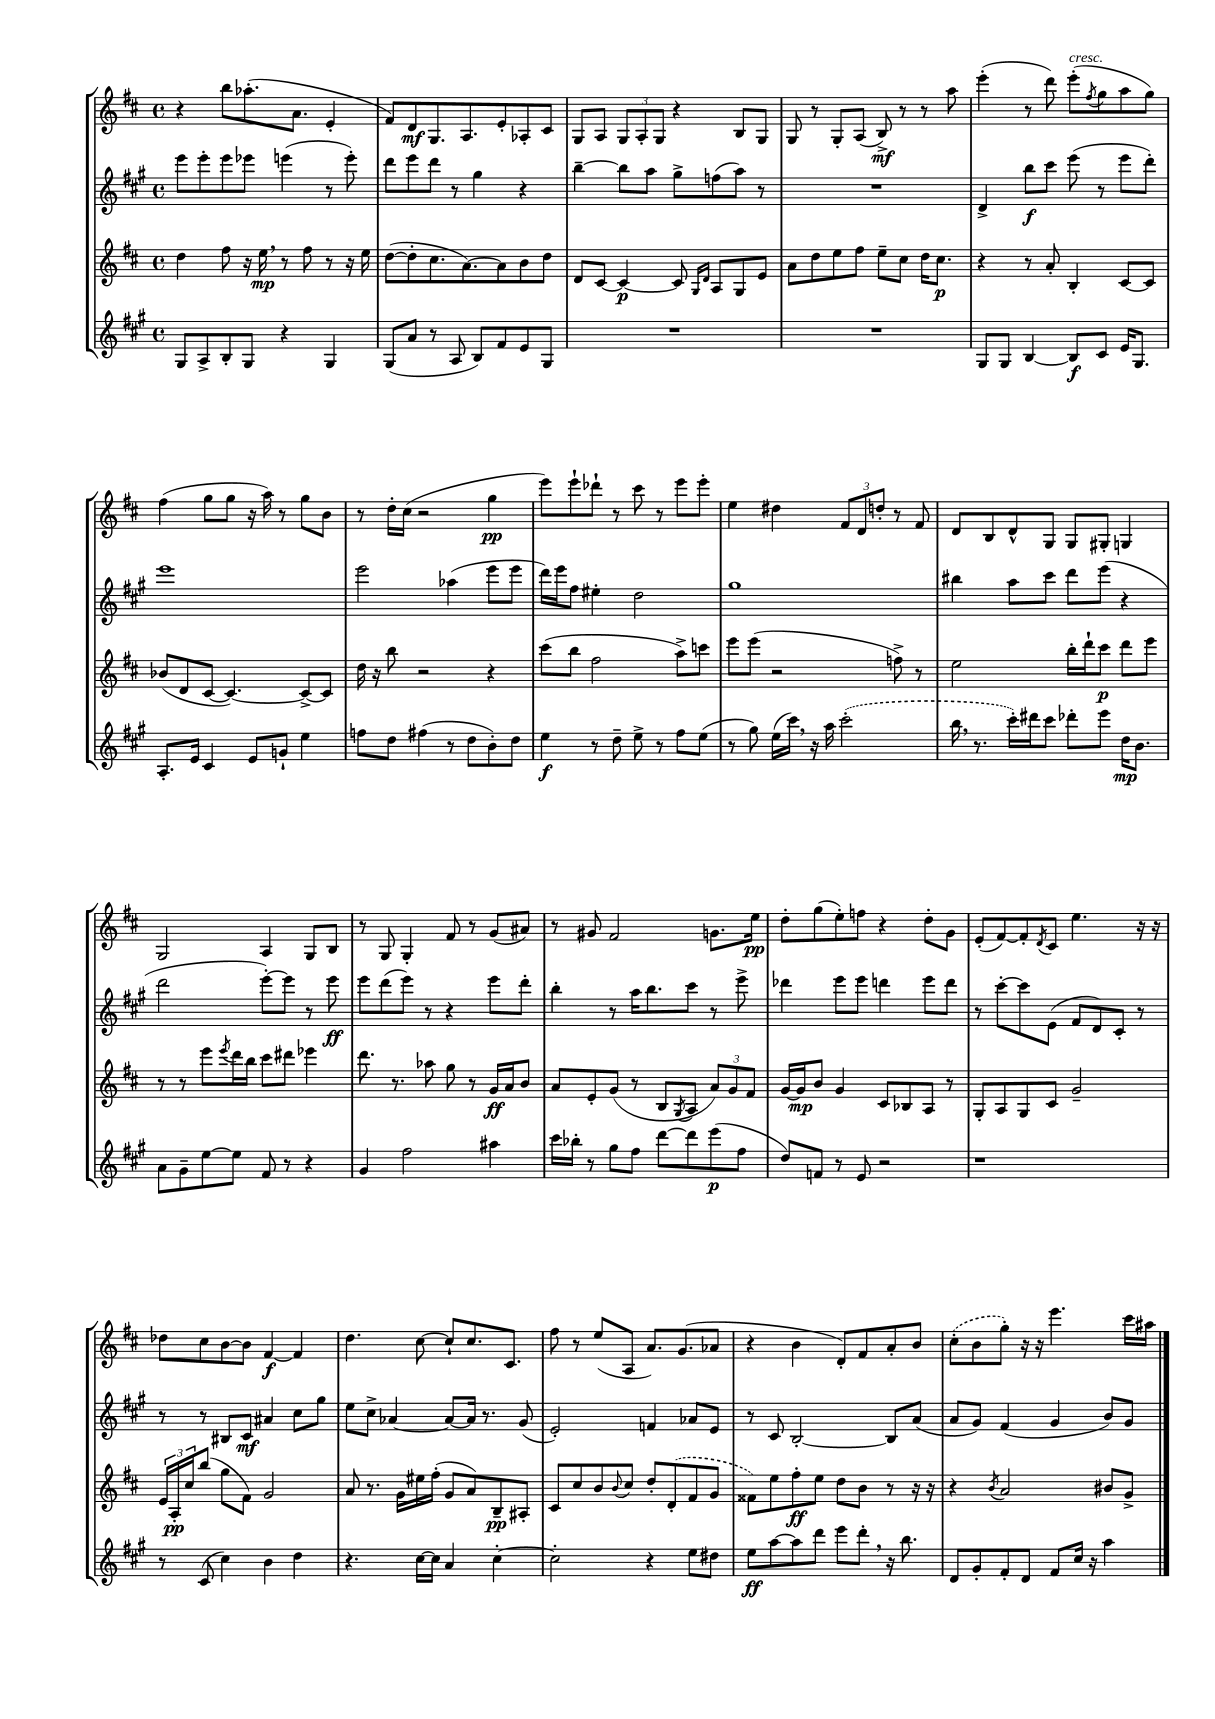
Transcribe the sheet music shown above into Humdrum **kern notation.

**kern	**dynam	**kern	**dynam	**kern	**dynam	**kern	**dynam
*part4	*part4	*part3	*part3	*part2	*part2	*part1	*part1
*staff4	*staff4	*staff3	*staff3	*staff2	*staff2	*staff1	*staff1
*clefG2	*	*clefG2	*	*clefG2	*	*clefG2	*
*k[f#c#g#]	*	*k[f#c#]	*	*k[f#c#g#]	*	*k[f#c#]	*
*M4/4	*	*M4/4	*	*M4/4	*	*M4/4	*
*met(c)	*	*met(c)	*	*met(c)	*	*met(c)	*
=12	=12	=12	=12	=12	=12	=12	=12
8G#/L	.	4dd\	.	8eee\L	.	4r	.
8A^/	.	.	.	8eee'\	.	.	.
8B'/	.	8ff#\	.	8eee\	.	8bb\L	.
8G#/J	.	16r	.	8eee-X\J	.	(8.aa-X'\	.
.	.	16ee,\	mp	.	.	.	.
4r	.	8r	.	(4eeen\	.	.	.
.	.	.	.	.	.	8.a\J	.
.	.	8ff#\	.	.	.	.	.
4G#/	.	8r	.	8r	.	4e'/	.
.	.	16r	.	8eee'\)	.	.	.
.	.	16ee\	.	.	.	.	.
=13	=13	=13	=13	=13	=13	=13	=13
(8G#/L	.	([8dd\L	.	8ddd\L	.	8f#/L)	.
8a/J	.	8dd'\]	.	8eee\	.	8d/	mf
8r	.	8.cc#\	.	8ddd\J	.	8.G/	.
8A/	.	.	.	8r	.	.	.
.	.	[8.a\)	.	.	.	8.A/	.
8B/L)	.	.	.	4gg#\	.	.	.
8f#/	.	8a\]	.	.	.	8e'/	.
8e/	.	8b\	.	4r	.	8A-X'/	.
8G#/J	.	8dd\J	.	.	.	8c#/J	.
=14	=14	=14	=14	=14	=14	=14	=14
1r	.	8d/L	.	[4bb~\	.	8G/L	.
.	.	[8c#/J	.	.	.	8A/J	.
.	.	4c#/_	p	8bb\L]	.	12G/L	.
.	.	.	.	.	.	12A'/	.
.	.	.	.	8aa\J	.	.	.
.	.	.	.	.	.	12G/J	.
.	.	8c#/]	.	8gg#^\L	.	4r	.
.	.	16qqG/LL	.	.	.	.	.
.	.	16qqd/JJ	.	.	.	.	.
.	.	8A/L	.	(8ffn\	.	.	.
.	.	8G/	.	8aa\J)	.	8B/L	.
.	.	8e/J	.	8r	.	8G/J	.
=15	=15	=15	=15	=15	=15	=15	=15
1r	.	8a\L	.	1r	.	8G/	.
.	.	8dd\	.	.	.	8r	.
.	.	8ee\	.	.	.	8G'/L	.
.	.	8ff#\J	.	.	.	(8A/J	.
.	.	8ee~\L	.	.	.	8B^/)	mf
.	.	8cc#\J	.	.	.	8r	.
.	.	16dd\KL	.	.	.	8r	.
.	.	8.cc#\J	p	.	.	.	.
.	.	.	.	.	.	8aa\	.
=16	=16	=16	=16	=16	=16	=16	=16
8G#/L	.	4r	.	4d^/	.	(4eee'\	.
8G#/J	.	.	.	.	.	.	.
[4B/	.	8r	.	8bb\L	f	8r	.
.	.	8a'/	.	8ccc#\J	.	8ddd\)	.
!	!	!	!	!	!	!LO:TX:a:i:t=cresc.	!
8B/L]	f	4B'/	.	(8eee\	.	(8eee'\L	.
.	.	.	.	.	.	8qff#/	.
8c#/J	.	.	.	8r	.	8gg\	.
16e/KL	.	[8c#/L	.	8eee\L	.	8aa\	.
8.G#/J	.	.	.	.	.	.	.
.	.	8c#/J]	.	8ddd'\J)	.	8gg\J)	.
!!LO:LB:g=z
=17	=17	=17	=17	=17	=17	=17	=17
8.A'/L	.	(8b-X/L	.	1eee	.	(4ff#\	.
.	.	8d/	.	.	.	.	.
16e/Jk	.	.	.	.	.	.	.
4c#/	.	[8c#/J	.	.	.	8gg\L	.
.	.	4.c#/_)	.	.	.	8gg\J	.
8e/L	.	.	.	.	.	16r	.
.	.	.	.	.	.	16aa\)	.
8gn`/J	.	.	.	.	.	8r	.
4ee\	.	8c#^/L_	.	.	.	8gg\L	.
.	.	8c#/J]	.	.	.	8b\J	.
=18	=18	=18	=18	=18	=18	=18	=18
8ffn\L	.	16dd\	.	2eee\	.	8r	.
.	.	16r	.	.	.	.	.
8dd\J	.	8bb\	.	.	.	16dd'\LL	.
.	.	.	.	.	.	(16cc#\JJ	.
(4ff#X\	.	2r	.	.	.	2r	.
8r	.	.	.	(4aa-X\	.	.	.
8dd\L	.	.	.	.	.	.	.
8b'\)	.	4r	.	8eee\L	.	4gg\	pp
8dd\J	.	.	.	8eee\J	.	.	.
=19	=19	=19	=19	=19	=19	=19	=19
4ee\	f	(8ccc#\L	.	16ddd\LL)	.	8eee\L)	.
.	.	.	.	16eee\J	.	.	.
.	.	8bb\J	.	8ff#\J	.	8eee`\	.
8r	.	2ff#\	.	4ee#X'\	.	8ddd-X`\J	.
8dd~\	.	.	.	.	.	8r	.
8ee^\	.	.	.	2dd\	.	8ccc#\	.
8r	.	.	.	.	.	8r	.
8ff#\L	.	8aa^\L)	.	.	.	8eee\L	.
(8ee\J	.	8cccn\J	.	.	.	8eee'\J	.
=20	=20	=20	=20	=20	=20	=20	=20
8r	.	8eee\L	.	1gg#	.	4ee\	.
8gg#\)	.	(8eee\J	.	.	.	.	.
(16ee\LL	.	2r	.	.	.	4dd#X\	.
16ccc#,\JJ)	.	.	.	.	.	.	.
16r	.	.	.	.	.	.	.
16aa\	.	.	.	.	.	.	.
(2ccc#'\	.	.	.	.	.	12f#/L	.
.	.	.	.	.	.	12d/	.
.	.	.	.	.	.	12ddn'/J	.
.	.	8ffn^\)	.	.	.	8r	.
.	.	8r	.	.	.	8f#/	.
=21	=21	=21	=21	=21	=21	=21	=21
16bb,\	.	2ee\	.	4bb#X\	.	8d/L	.
8.r	.	.	.	.	.	.	.
.	.	.	.	.	.	8B/	.
16ccc#'\LL)	.	.	.	8aa\L	.	8d^^/	.
16ddd#X\J	.	.	.	.	.	.	.
8ccc#\J	.	.	.	8ccc#\J	.	8G/J	.
8ddd-X'\L	.	16bb'\LL	.	8ddd\L	.	8G/L	.
.	.	16ddd`\J	.	.	.	.	.
8eee\J	.	8ccc#\J	p	(8eee\J	.	8G#X'/J	.
16dd\KL	mp	8ddd\L	.	4r	.	4Gn/	.
8.b\J	.	.	.	.	.	.	.
.	.	8eee\J	.	.	.	.	.
!!LO:LB:g=z
=22	=22	=22	=22	=22	=22	=22	=22
8a\L	.	8r	.	2ddd\	.	2G/	.
8g#~\	.	8r	.	.	.	.	.
[8ee\	.	8eee\L	.	.	.	.	.
.	.	8qeee/	.	.	.	.	.
8ee\J]	.	16ddd\L	.	.	.	.	.
.	.	16bb\JJ	.	.	.	.	.
8f#/	.	8ccc#\L	.	[8eee'\L)	.	4A/	.
8r	.	8ddd#X\J	.	8eee\J]	.	.	.
4r	.	4eee-X\	.	8r	.	8G/L	.
.	.	.	.	8eee\	ff	8B/J	.
=23	=23	=23	=23	=23	=23	=23	=23
4g#/	.	8.ddd\	.	8eee\L	.	8r	.
.	.	.	.	(8ddd\	.	8G/	.
.	.	8.r	.	.	.	.	.
2ff#\	.	.	.	8eee\J)	.	4G'/	.
.	.	8aa-X\	.	8r	.	.	.
.	.	8gg\	.	4r	.	8f#/	.
.	.	8r	.	.	.	8r	.
4aa#X\	.	16g/LL	ff	8eee\L	.	(8g/L	.
.	.	16a/J	.	.	.	.	.
.	.	8b/J	.	8ddd'\J	.	8a#X/J)	.
=24	=24	=24	=24	=24	=24	=24	=24
16ccc#\LL	.	8a/L	.	4bb'\	.	8r	.
16bb-X'\JJ	.	.	.	.	.	.	.
8r	.	8e'/	.	.	.	8g#X/	.
8gg#\L	.	(8g/J	.	8r	.	2f#/	.
8ff#\J	.	8r	.	16aa\KL	.	.	.
.	.	.	.	8.bb\	.	.	.
[8ddd\L	.	8B/L	.	.	.	.	.
.	.	8qG/	.	.	.	.	.
8ddd\]	.	8A/J	.	8ccc#\J	.	.	.
(8eee\	p	12a/L)	.	8r	.	8.gn\L	.
.	.	12g/	.	.	.	.	.
8ff#\J	.	.	.	8eee^\	.	.	.
.	.	12f#/J	.	.	.	.	.
.	.	.	.	.	.	16ee\Jk	pp
=25	=25	=25	=25	=25	=25	=25	=25
8dd/L)	.	[16g/LL	.	4ddd-X\	.	8dd'\L	.
.	.	16g/J]	mp	.	.	.	.
8fn/J	.	8b/J	.	.	.	(8gg\	.
8r	.	4g/	.	8eee\L	.	8ee'\)	.
8e/	.	.	.	8eee\J	.	8ffn\J	.
2r	.	8c#/L	.	4dddn\	.	4r	.
.	.	8B-X/	.	.	.	.	.
.	.	8A/J	.	8eee\L	.	8dd'\L	.
.	.	8r	.	8ddd\J	.	8g\J	.
=26	=26	=26	=26	=26	=26	=26	=26
1r	.	8G'/L	.	8r	.	(8e'/L	.
.	.	8A/	.	[8ccc#'\L	.	[8f#/)	.
.	.	8G/	.	8ccc#\]	.	8f#'/]	.
.	.	.	.	.	.	8qd/	.
.	.	8c#/J	.	(8e\J	.	8c#/J	.
.	.	2g~/	.	8f#/L	.	4.ee\	.
.	.	.	.	8d/)	.	.	.
.	.	.	.	8c#'/J	.	.	.
.	.	.	.	8r	.	16r	.
.	.	.	.	.	.	16r	.
!!LO:LB:g=z
=27	=27	=27	=27	=27	=27	=27	=27
8r	.	24e/LL	.	8r	.	8dd-X\L	.
.	.	24A'/	pp	.	.	.	.
.	.	24cc#/J	.	.	.	.	.
(8c#/	.	(8bb/J	.	8r	.	8cc#\	.
4cc#\)	.	8gg\L	.	8B#X/L	.	[8b\	.
.	.	8f#\J)	.	8c#/J	mf	8b\J]	.
4b\	.	2g/	.	4a#X/	.	[4f#/	f
4dd\	.	.	.	8cc#\L	.	4f#/]	.
.	.	.	.	8gg#\J	.	.	.
=28	=28	=28	=28	=28	=28	=28	=28
4.r	.	8a/	.	8ee\L	.	4.dd\	.
.	.	8.r	.	8cc#^\J	.	.	.
.	.	.	.	[4a-X/	.	.	.
.	.	16g\LL	.	.	.	.	.
[16cc#\LL	.	16ee#X\	.	.	.	[8cc#\	.
16cc#\JJ]	.	(16ff#'\JJ	.	.	.	.	.
4a/	.	8g/L	.	8a-/L_	.	8cc#`/L]	.
.	.	8a/)	.	16a-/Jk]	.	8.cc#/	.
.	.	.	.	8.r	.	.	.
[4cc#'\	.	8B~/	pp	.	.	.	.
.	.	.	.	.	.	8.c#/J	.
.	.	8A#X'/J	.	(8g#/	.	.	.
=29	=29	=29	=29	=29	=29	=29	=29
2cc#'\]	.	8c#/L	.	2e'/)	.	8ff#\	.
.	.	8cc#/	.	.	.	8r	.
.	.	8b/	.	.	.	(8ee/L	.
.	.	8qqb/	.	.	.	.	.
.	.	8cc#/J	.	.	.	8A/J	.
4r	.	8dd'/L	.	4fn/	.	8.a/L)	.
.	.	(8d'/	.	.	.	.	.
.	.	.	.	.	.	(8.g/	.
8ee\L	.	8f#/	.	8a-X/L	.	.	.
8dd#X\J	.	8g/J	.	8e/J	.	8a-X/J	.
=30	=30	=30	=30	=30	=30	=30	=30
8ee\L	ff	8f##X\L)	.	8r	.	4r	.
[8aa\	.	8ee\	.	8c#/	.	.	.
8aa\]	.	8ff#'\	ff	[2B'/	.	4b\	.
8ddd\J	.	8ee\J	.	.	.	.	.
8eee\L	.	8dd\L	.	.	.	8d'/L)	.
8ddd',\J	.	8b\J	.	.	.	8f#/	.
16r	.	8r	.	8B/L]	.	8a'/	.
8.bb\	.	.	.	.	.	.	.
.	.	16r	.	(8a/J	.	8b/J	.
.	.	16r	.	.	.	.	.
=31	=31	=31	=31	=31	=31	=31	=31
8d/L	.	4r	.	8a/L	.	(8cc#'\L	.
8g#'/	.	.	.	8g#/J)	.	8b\	.
.	.	8qb/	.	.	.	.	.
8f#'/	.	2a/	.	(4f#/	.	8gg'\J)	.
8d/J	.	.	.	.	.	16r	.
.	.	.	.	.	.	16r	.
8f#/L	.	.	.	4g#/	.	4.eee\	.
16cc#/Jk	.	.	.	.	.	.	.
16r	.	.	.	.	.	.	.
4aa\	.	8b#X/L	.	8b/L)	.	.	.
.	.	8g^/J	.	8g#/J	.	16ccc#\LL	.
.	.	.	.	.	.	16aa#X\JJ	.
==	==	==	==	==	==	==	==
*-	*-	*-	*-	*-	*-	*-	*-
